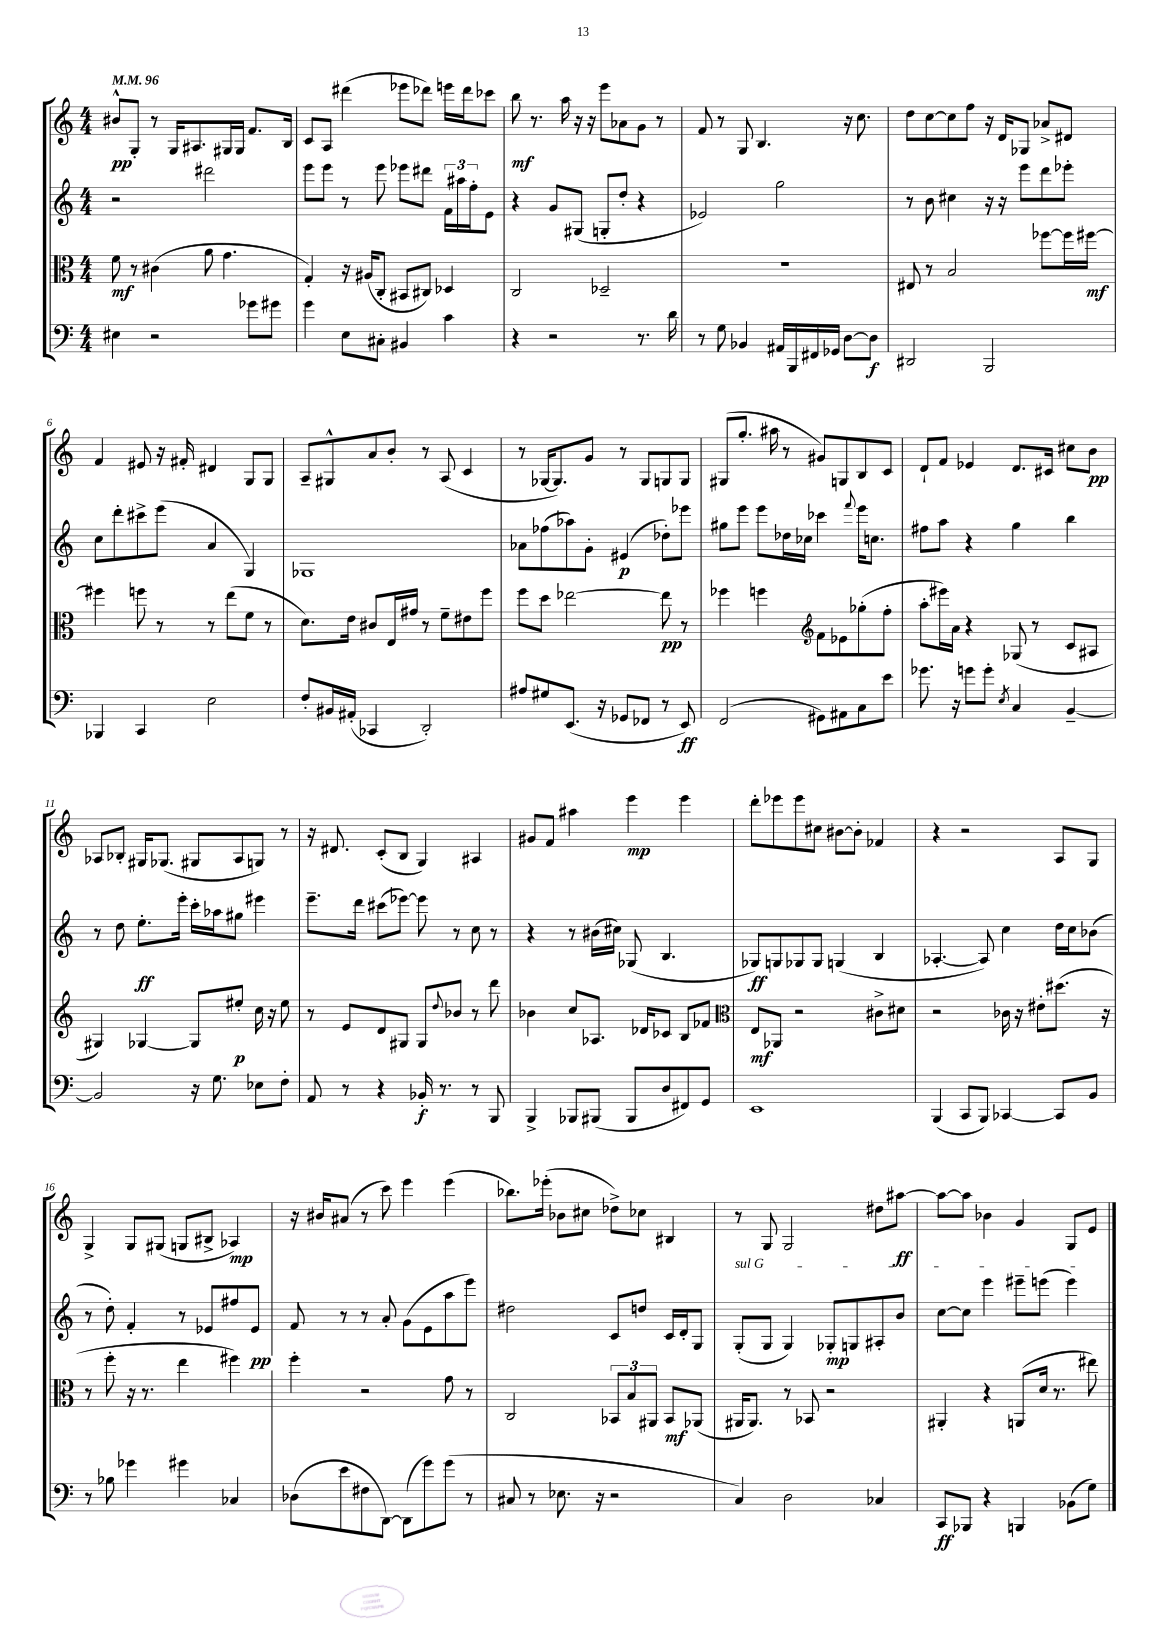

**kern	**dynam	**kern	**dynam	**kern	**dynam	**kern	**dynam
*part4	*part4	*part3	*part3	*part2	*part2	*part1	*part1
*staff4	*staff4	*staff3	*staff3	*staff2	*staff2	*staff1	*staff1
*clefF4	*	*clefC3	*	*clefG2	*	*clefG2	*
*k[]	*	*k[]	*	*k[]	*	*k[]	*
*M4/4	*	*M4/4	*	*M4/4	*	*M4/4	*
*MM96	*	*MM96	*	*MM96	*	*MM96	*
=1	=1	=1	=1	=1	=1	=1	=1
4E#X\	.	8f\	mf	2r	.	8b#X^^/L	pp
.	.	8r	.	.	.	8G'/J	.
2r	.	(4c#X\	.	.	.	8r	.
.	.	.	.	.	.	16G/KL	.
.	.	.	.	.	.	8.A#X/	.
.	.	8a\	.	2ddd#X\	.	.	.
.	.	4.g\	.	.	.	16G#X/L	.
.	.	.	.	.	.	16G#/JJ	.
8g-X\L	.	.	.	.	.	8.f/L	.
8g#X\J	.	.	.	.	.	.	.
.	.	.	.	.	.	16B/Jk	.
=2	=2	=2	=2	=2	=2	=2	=2
4g\	.	4G'/)	.	8eee\L	.	8c/L	.
.	.	.	.	8eee\J	.	8A/J	.
8E\L	.	16r	.	8r	.	(4ddd#X\	.
.	.	(16A#X/KL	.	.	.	.	.
8C#X'\J	.	8C'/J	.	8eee\	.	.	.
4BB#X/	.	8BB#X/L	.	8eee-X\L	.	8eee-X\L	.
.	.	8C#X/J)	.	8ddd#X\J	.	8ddd-X\J)	.
4c\	.	4D-X/	.	24f\LL	.	16eeen\LL	.
.	.	.	.	24aa#X\	.	.	.
.	.	.	.	.	.	16ddd-\J	.
.	.	.	.	24ff'\J	.	.	.
.	.	.	.	8e\J	.	8ccc-X\J	.
=3	=3	=3	=3	=3	=3	=3	=3
4r	.	2C/	.	4r	.	8bb\	mf
.	.	.	.	.	.	8.r	.
2r	.	.	.	8g/L	.	.	.
.	.	.	.	.	.	16aa\	.
.	.	.	.	(8G#X/J	.	16r	.
.	.	.	.	.	.	16r	.
.	.	2D-X~/	.	8Gn'/L	.	8eee\L	.
.	.	.	.	8dd'/J	.	8a-X\	.
8.r	.	.	.	4r	.	8g\J	.
.	.	.	.	.	.	8r	.
16d\	.	.	.	.	.	.	.
=4	=4	=4	=4	=4	=4	=4	=4
8r	.	1r	.	2e-X/)	.	8f/	.
8G\	.	.	.	.	.	8r	.
4BB-X/	.	.	.	.	.	8G/	.
.	.	.	.	.	.	4.B/	.
16AA#X/LL	.	.	.	2gg\	.	.	.
16BBB/	.	.	.	.	.	.	.
16FF#X/	.	.	.	.	.	.	.
16GG-X/JJ	.	.	.	.	.	.	.
[8D\L	.	.	.	.	.	16r	.
.	.	.	.	.	.	8.cc\	.
8D\J]	f	.	.	.	.	.	.
=5	=5	=5	=5	=5	=5	=5	=5
2DD#X/	.	8E#X/	.	8r	.	8dd\L	.
.	.	8r	.	8b\	.	[8cc\	.
.	.	2B/	.	4cc#X\	.	8cc\]	.
.	.	.	.	.	.	8ff\J	.
2BBB/	.	.	.	16r	.	16r	.
.	.	.	.	16r	.	16d/KL	.
.	.	.	.	8eee\L	.	8G-X/J	.
.	.	[8ff-X\L	.	8ddd\	.	8a-X^/L	.
.	.	16ff-\L]	.	8eee-X'\J	.	8d#X/J	.
.	.	[16ff#X\JJ	mf	.	.	.	.
!!LO:LB:g=z
=6	=6	=6	=6	=6	=6	=6	=6
4BBB-X/	.	4ff#X\]	.	8cc\L	.	4f/	.
.	.	.	.	8ddd'\	.	.	.
4CC/	.	8ffn\	.	8ccc#X^\	.	8e#X/	.
.	.	8r	.	(8eee\J	.	16r	.
.	.	.	.	.	.	16f#X'/	.
2E\	.	8r	.	4a/	.	4d#X/	.
.	.	(8ee\L	.	.	.	.	.
.	.	8f\J	.	4G/)	.	8G/L	.
.	.	8r	.	.	.	8G/J	.
=7	=7	=7	=7	=7	=7	=7	=7
8F'/L	.	8.d\L)	.	1G-X	.	8A~/L	.
16BB#X/L	.	.	.	.	.	8G#X^^/	.
(16AA#X'/JJ	.	16e\Jk	.	.	.	.	.
4CC-X/	.	8c#X/L	.	.	.	8a/	.
.	.	16E/L	.	.	.	8b'/J	.
.	.	16g#X/JJ	.	.	.	.	.
2DD'/)	.	8r	.	.	.	8r	.
.	.	8f~\L	.	.	.	(8A/	.
.	.	8e#X\	.	.	.	4c/	.
.	.	8ff\J	.	.	.	.	.
=8	=8	=8	=8	=8	=8	=8	=8
8A#X/L	.	8ff\L	.	8a-X\L	.	8r	.
8G#X/	.	8dd\J	.	(8ff-X\	.	[16G-X/KL	.
.	.	.	.	.	.	8.G-/])	.
(8.EE/J	.	[2ee-X\	.	8aa-X\)	.	.	.
.	.	.	.	8g'\J	.	8g/J	.
16r	.	.	.	.	.	.	.
8GG-X/L	.	.	.	(4e#X/	p	8r	.
8FF-X/J	.	.	.	.	.	8G-/L	.
8r	.	8ee-\]	pp	8dd-X'\L)	.	8Gn/	.
8EE/)	ff	8r	.	8eee-X\J	.	8G/J	.
=9	=9	=9	=9	=9	=9	=9	=9
(2FF/	.	4ff-X\	.	8gg#X\L	.	(8G#X/L	.
.	.	.	.	8eee\J	.	8.gg'/J	.
.	.	4ffn\	.	8eee\L	.	.	.
.	.	.	.	.	.	16aa#X\	.
.	.	.	.	16dd-X\L	.	8r	.
.	.	.	.	16cc-X\JJ	.	.	.
*	*	*clefG2	*	*	*	*	*
8GG#X\L)	.	8f\L	.	4ccc-X\	.	8g#X/L)	.
8AA#X\	.	8e-X\	.	.	.	8Gn/	.
.	.	.	.	8qqfff/	.	.	.
8C\	.	(8gg-X'\	.	16eee\KL	.	8B/	.
.	.	.	.	8.ccn\J	.	.	.
8e\J	.	8ff'\J	.	.	.	8c/J	.
=10	=10	=10	=10	=10	=10	=10	=10
8.g-X\	.	8aa'\L	.	8ff#X\L	.	8d`/L	.
.	.	16eee#X\L)	.	8aa\J	.	8f/J	.
16r	.	16a\JJ	.	.	.	.	.
8gn\L	.	4r	.	4r	.	4e-X/	.
8g'\J	.	.	.	.	.	.	.
8qE/	.	.	.	.	.	.	.
4C/	.	(8G-X/	.	4gg\	.	8.d/L	.
.	.	8r	.	.	.	.	.
.	.	.	.	.	.	16c#X/Jk	.
[4BB~/	.	8c/L	.	4bb\	.	8cc#X\L	.
.	.	8A#X/J	.	.	.	8b\J	pp
!!LO:LB:g=z
=11	=11	=11	=11	=11	=11	=11	=11
2BB/]	.	4G#X/)	.	8r	.	8A-X/L	.
.	.	.	.	8dd\	.	8B-X'/J	.
.	.	[4G-X/	.	8.ee'\L	ff	16G#X/KL	.
.	.	.	.	.	.	(8.G-X/J	.
.	.	.	.	16eee'\Jk	.	.	.
16r	.	8G-/L]	.	16ccc'\LL	.	8G#X/L	.
8.G\	.	.	.	16aa-X\J	.	.	.
.	.	8ee#X'/J	p	8gg#X\J	.	8A-/	.
8E-X\L	.	16cc\	.	4eee#X\	.	8Gn/J)	.
.	.	16r	.	.	.	.	.
8F'\J	.	8ee#\	.	.	.	8r	.
=12	=12	=12	=12	=12	=12	=12	=12
8AA/	.	8r	.	8.eee~\L	.	16r	.
.	.	.	.	.	.	8.d#X/	.
8r	.	8e/L	.	.	.	.	.
.	.	.	.	16ddd\Jk	.	.	.
4r	.	8d/	.	(8ccc#X\L	.	(8c'/L	.
.	.	8G#X/J	.	[8eee-X\J)	.	8B/J	.
16BB-X'/	f	8G#/L	.	8eee-\]	.	4G/)	.
8.r	.	.	.	.	.	.	.
.	.	8qqdd/	.	.	.	.	.
.	.	8b-X/J	.	8r	.	.	.
8r	.	8r	.	8cc\	.	4A#X/	.
8BBB/	.	8ddd\	.	8r	.	.	.
=13	=13	=13	=13	=13	=13	=13	=13
4BBB^/	.	4b-X\	.	4r	.	8g#X/L	.
.	.	.	.	.	.	8f/J	.
8BBB-X/L	.	8cc/L	.	8r	.	4aa#X\	.
(8BBB#X/J	.	8.A-X/J	.	(16b#X\LL	.	.	.
.	.	.	.	16cc#X\JJ)	.	.	.
8BBB#/L	.	.	.	(8G-X/	.	4eee\	mp
.	.	16d-X/KL	.	.	.	.	.
8D/	.	8c-X/J	.	4.B/	.	.	.
8FF#X/)	.	8B/L	.	.	.	4eee\	.
8GG/J	.	8f-X/J	.	.	.	.	.
=14	=14	=14	=14	=14	=14	=14	=14
*	*	*clefC3	*	*	*	*	*
1EE	.	8E/L	mf	8G-X/L)	ff	8ddd'\L	.
.	.	8AA-X/J	.	8Gn/	.	8eee-X\	.
.	.	2r	.	8G-X/	.	8eee-\	.
.	.	.	.	8G-/J	.	8cc#X\J	.
.	.	.	.	(4Gn/	.	[8b#X\L	.
.	.	.	.	.	.	8b#'\J]	.
.	.	8c#X^\L	.	4B/	.	4f-X/	.
.	.	8d#X\J	.	.	.	.	.
=15	=15	=15	=15	=15	=15	=15	=15
(4BBB/	.	2r	.	[4.A-X'/	.	4r	.
8CC/L	.	.	.	.	.	2r	.
8BBB/J)	.	.	.	8A-/])	.	.	.
[4CC-X/	.	16c-X\	.	4cc\	.	.	.
.	.	16r	.	.	.	.	.
.	.	8e#X'\L	.	.	.	.	.
8CC-/L]	.	(8.dd#X\J	.	16dd\LL	.	8A/L	.
.	.	.	.	16cc\J	.	.	.
8BB/J	.	.	.	(8b-X\J	.	8G/J	.
.	.	16r	.	.	.	.	.
!!LO:LB:g=z
=16	=16	=16	=16	=16	=16	=16	=16
8r	.	8r	.	8r	.	4G^/	.
8B-X\	.	8ff'\	.	8dd'\)	.	.	.
4g-X\	.	16r	.	4f'/	.	8G/L	.
.	.	8.r	.	.	.	.	.
.	.	.	.	.	.	(8G#X/J	.
4g#X\	.	4ee\	.	8r	.	8Gn/L	.
.	.	.	.	8e-X/L	.	8B#X^/J	.
4C-X/	.	4ff#X\)	.	8ff#X/	.	4A-X/)	mp
.	.	.	.	8e-/J	pp	.	.
=17	=17	=17	=17	=17	=17	=17	=17
(8D-X\L	.	4ff'\	.	8f/	.	16r	.
.	.	.	.	.	.	16b#X/KL	.
8e\	.	.	.	8r	.	(8a#X/J	.
8F#X\	.	2r	.	8r	.	8r	.
[8DD\J)	.	.	.	8a'/	.	8ccc\)	.
(8DD\L]	.	.	.	(8g\L	.	4eee\	.
8g\)	.	.	.	8e\	.	.	.
(8g\J	.	8g\	.	8aa\	.	(4eee\	.
8r	.	8r	.	8eee\J)	.	.	.
=18	=18	=18	=18	=18	=18	=18	=18
8C#X/	.	2C/	.	2dd#X\	.	8.bb-X\L)	.
8r	.	.	.	.	.	.	.
.	.	.	.	.	.	(16eee-X'\Jk	.
8.E-X\	.	.	.	.	.	8b-X\L	.
.	.	.	.	.	.	8cc#X\J	.
16r	.	.	.	.	.	.	.
2r	.	12BB-X/L	.	8c/L	.	8dd-X^\L)	.
.	.	12B/	.	.	.	.	.
.	.	.	.	8ddn/J	.	8cc-X\J	.
.	.	12AA#X/J	.	.	.	.	.
.	.	8BB-/L	mf	16c/LL	.	4B#X/	.
.	.	.	.	16d'/J	.	.	.
.	.	(8AA-X/J	.	8G/J	.	.	.
=19	=19	=19	=19	=19	=19	=19	=19
!	!	!	!	!LO:TX:a:i:t=sul G	!	!	!
4C/)	.	16AA#X/KL	.	(8G'/L	.	8r	.
.	.	8.AA#/J)	.	.	.	.	.
.	.	.	.	8G/J	.	8G/	.
2D\	.	8r	.	4G/)	.	2G/	.
.	.	8BB-X/	.	.	.	.	.
.	.	2r	.	8G-X'/L	mp	.	.
.	.	.	.	8Gn/	.	.	.
4C-X/	.	.	.	8A#X'/	.	8dd#X\L	.
.	.	.	.	8b/J	.	[8aa#X\J	ff
=20	=20	=20	=20	=20	=20	=20	=20
8CC/L	ff	4AA#X'/	.	[8cc\L	.	8aa#\L_	.
8BBB-X/J	.	.	.	8cc\J]	.	8aa#\J]	.
4r	.	4r	.	4eee\	.	4b-X\	.
4BBBn/	.	(8AAn/L	.	8eee#X~\L	.	4g/	.
.	.	16d/Jk	.	(8eeen\J	.	.	.
.	.	8.r	.	.	.	.	.
(8BB-X\L	.	.	.	4eee\)	.	8G/L	.
8G\J)	.	8ee#X\)	.	.	.	8e/J	.
==	==	==	==	==	==	==	==
*-	*-	*-	*-	*-	*-	*-	*-
